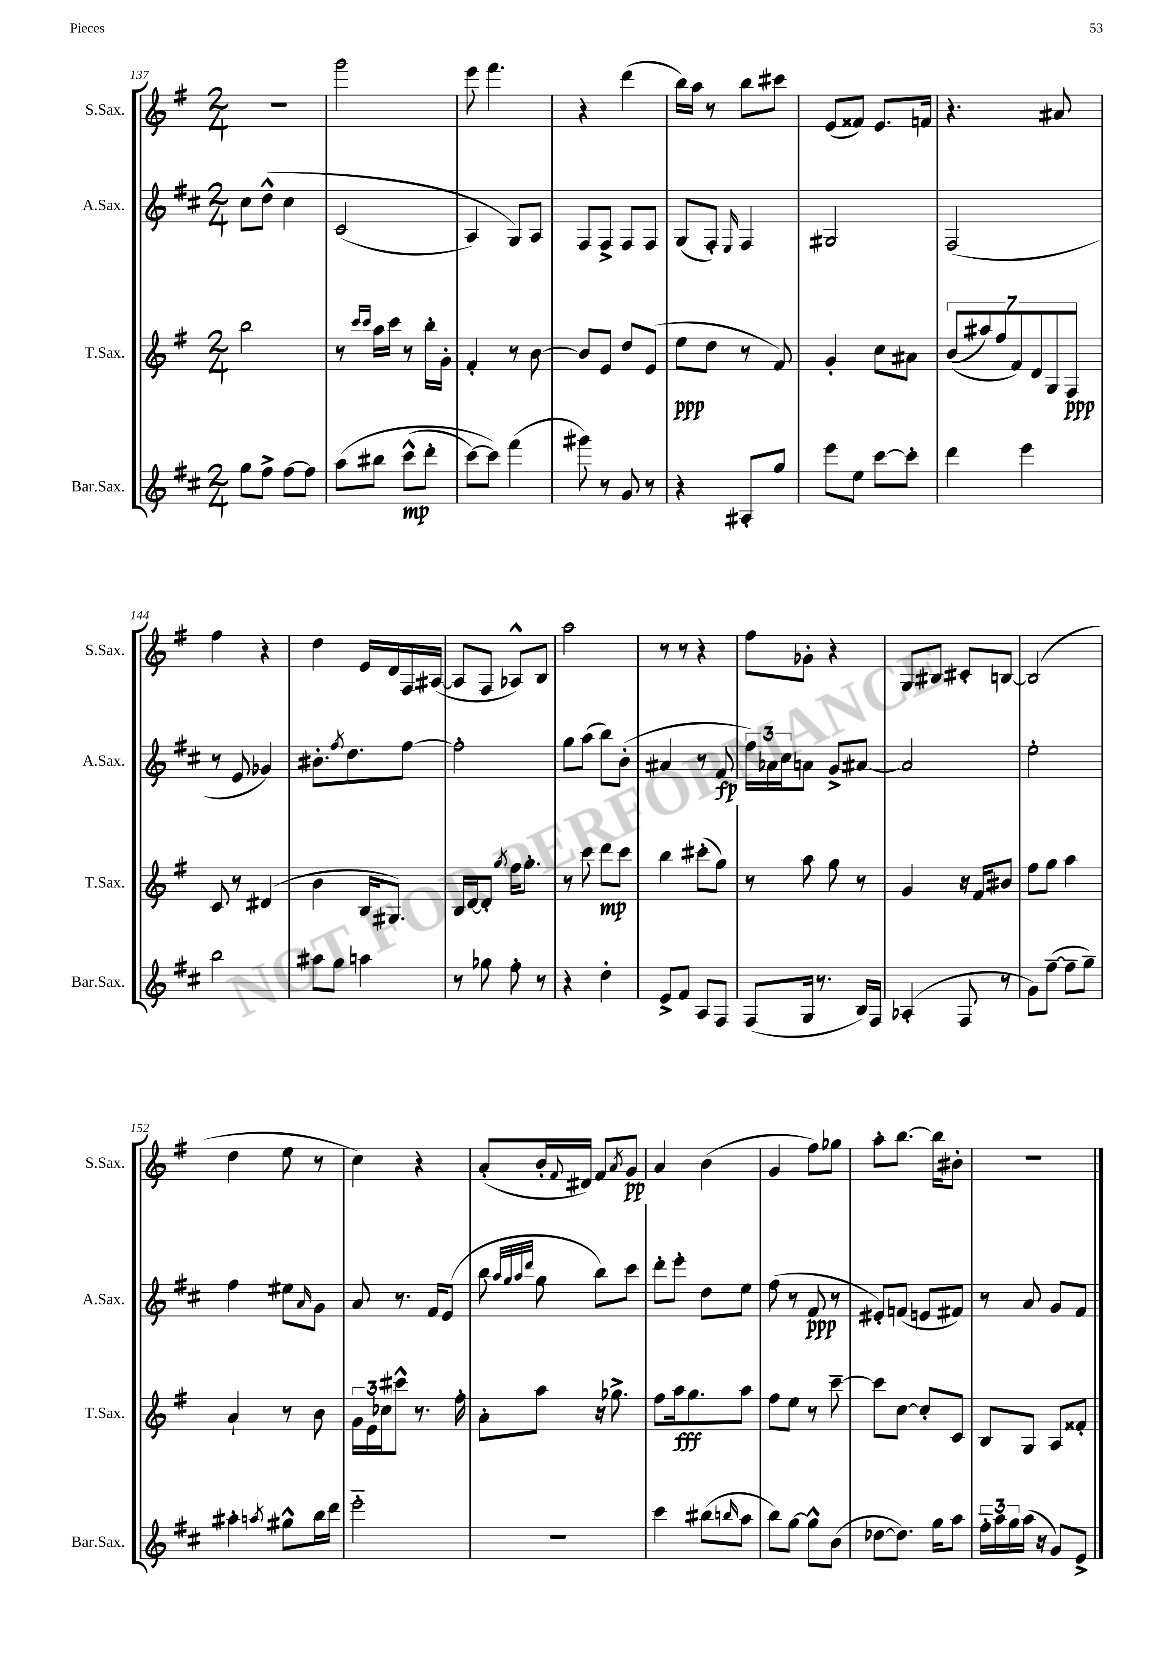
<<
\new StaffGroup <<
\new Staff = "s0" \with { instrumentName = "S.Sax." shortInstrumentName = "S.Sax." } {
    \clef treble \key g \major \numericTimeSignature \time 2/4
    r2 |
    g'''2 |
    e'''8 fis'''4. |
    r4 d'''4( |
    b''16) a''16 r8 b''8 cis'''8 |
    e'8( fisis'8) e'8. f'16 |
    r4. ais'8 |
    fis''4 r4 |
    d''4 e'16 d'16 fis16 ais16~( |
    ais8 fis8 aes8-^) b8 |
    a''2 |
    r8 r8 r4 |
    fis''8 ges'8-. r4 |
    g8 bis8 cis'8-. b8~ |
    b2( |
    d''4 e''8 r8 |
    c''4) r4 |
    a'8-.( b'16-. \appoggiatura { fis'8 } dis'16) fis'8 \acciaccatura { a'8 } g'8\pp |
    a'4 b'4( |
    g'4 fis''8) ges''8 |
    a''8-. b''8.~ b''16 bis'8-. |
    r2 \bar "|." |
}
\new Staff = "s1" \with { instrumentName = "A.Sax." shortInstrumentName = "A.Sax." } {
    \clef treble \key d \major \numericTimeSignature \time 2/4
    cis''8 d''8-^\( cis''4 |
    cis'2( |
    a4) g8\) a8 |
    fis8 fis8-> fis8 fis8 |
    g8( fis8-.) \grace { e16 } fis4 |
    gis2 |
    fis2( |
    r8 e'8 ges'4) |
    bis'8.-. \acciaccatura { fis''8 } d''8. fis''8~ |
    fis''2-. |
    g''8 a''8( b''8) b'8-.( |
    ais'4 r8 fis'8\fp |
    \tuplet 3/2 { fis''16) aes'16 cis''16 } a'8 g'8-> ais'8~ |
    ais'2 |
    e''2-. |
    fis''4 eis''8 \grace { a'16 } g'8 |
    a'8 r8. fis'16 e'8( |
    b''8 \grace { a''32 g''32 a''32 d'''32 } g''8 b''8) cis'''8 |
    d'''8-. e'''8-. d''8 e''8 |
    fis''8( r8 fis'8\ppp r8 |
    eis'8-.) f'8( e'8 fis'8) |
    r8 a'8 g'8 fis'8 \bar "|." |
}
\new Staff = "s2" \with { instrumentName = "T.Sax." shortInstrumentName = "T.Sax." } {
    \clef treble \key g \major \numericTimeSignature \time 2/4
    b''2 |
    r8 \grace { c'''16 c'''16 } a''16 c'''16 r8 b''16-. g'16-. |
    fis'4-. r8 b'8~ |
    b'8 e'8 d''8 e'8( |
    e''8\ppp d''8 r8 fis'8) |
    g'4-. c''8 ais'8 |
    \tuplet 7/4 { b'8(\( ais''8) fis''8 fis'8\) d'8 g8 fis8\ppp } |
    c'8 r8 dis'4( |
    b'4 b16 gis8.) |
    b16 d'16~ d'8-. \acciaccatura { g''8 } fis''16 g''8.-. |
    r8 c'''8 d'''8\mp c'''8 |
    b''4 cis'''8-.( g''8) |
    r8 a''8 g''8 r8 |
    g'4 r16 fis'16 bis'8 |
    fis''8 g''8 a''4 |
    a'4-! r8 b'8 |
    \tuplet 3/2 { g'16 e'16 ces''16 } cis'''8-^ r8. fis''16-. |
    a'8-. a''8 r16 ges''8.-> |
    fis''8 a''16\fff g''8. a''8 |
    fis''8 e''8 r8 c'''8~-- |
    c'''8 c''8~ c''8-. c'8 |
    b8 g8 a8 fisis'8-. \bar "|." |
}
\new Staff = "s3" \with { instrumentName = "Bar.Sax." shortInstrumentName = "Bar.Sax." } {
    \clef treble \key d \major \numericTimeSignature \time 2/4
    g''8 fis''8-> fis''8~ fis''8 |
    a''8\( bis''8 cis'''8-^\mp( d'''8-. |
    cis'''8~) cis'''8\) fis'''4( |
    gis'''8) r8 g'8 r8 |
    r4 ais8-. g''8 |
    e'''8 e''8 cis'''8~ cis'''8-. |
    d'''4 e'''4 |
    b''2 |
    ais''8 g''8 a''4 |
    r8 ges''8 fis''8-. r8 |
    r4 d''4-. |
    e'8-> fis'8 a8 fis8 |
    fis8( g16 r8. b16) fis16 |
    aes4-.( fis8 r8 |
    g'8) fis''8~--( fis''8-- g''8--) |
    ais''4-. \acciaccatura { a''8 } gis''8-^ b''16 d'''16 |
    e'''2-_ |
    R2 |
    cis'''4 bis''8( \grace { b''16 } a''8 |
    b''8) g''8~ g''8-^ b'8( |
    des''8~ des''8.) g''16 a''8 |
    \tuplet 3/2 { fis''16-_ a''16 g''16 } a''16( r16 g'8) e'8-> \bar "|." |
}
>>
>>
\layout { \context { \Score currentBarNumber = #137 } }
